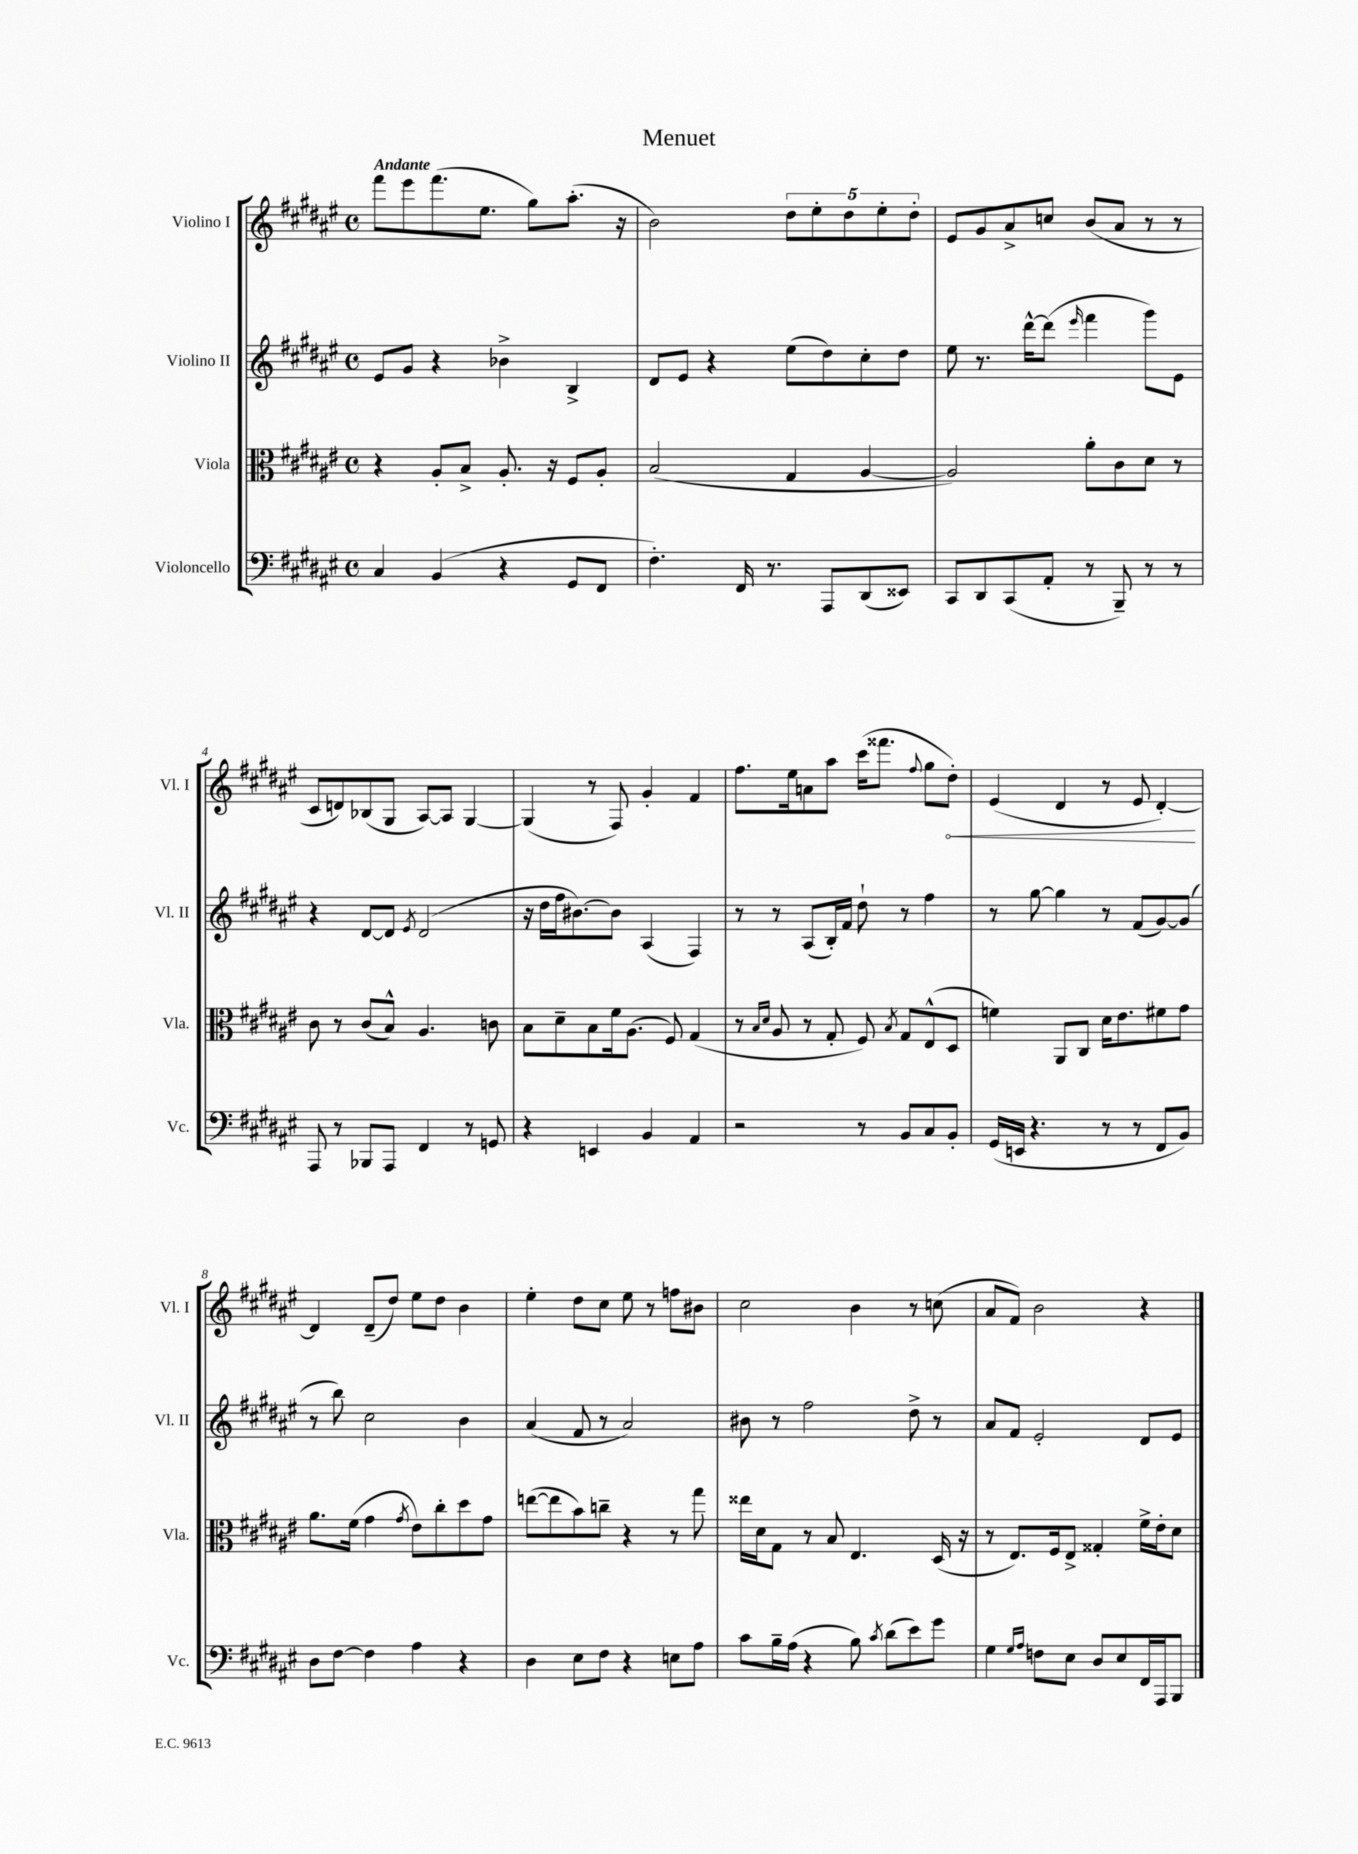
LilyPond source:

\header { title = "Menuet" }
<<
\new StaffGroup <<
\new Staff = "s0" \with { instrumentName = "Violino I" shortInstrumentName = "Vl. I" } {
    \clef treble \key fis \major \defaultTimeSignature \time 4/4 \tempo "Andante"
    \autoBeamOff fis'''8[ eis'''8 fis'''8.( eis''8.] gis''8[) ais''8.]-.( r16 |
    b'2) \tuplet 5/4 { dis''8[ eis''8-. dis''8 eis''8-. dis''8]-. } |
    eis'8[ gis'8 ais'8-> c''8] b'8[( ais'8] r8 r8 |
    cis'8[ d'8) bes8( gis8] ais8[~) ais8] gis4~ |
    gis4( r8 fis8) gis'4-. fis'4 |
    fis''8.[ eis''16 a'8 ais''8] cis'''16[( fisis'''8.] \appoggiatura { fis''8 } gis''8[ \once \override Hairpin.circled-tip = ##t dis''8]-.\<) |
    eis'4( dis'4 r8 eis'8 dis'4~-.\!) |
    dis'4 dis'8[--( dis''8]) eis''8[ dis''8] b'4 |
    eis''4-. dis''8[ cis''8] eis''8 r8 f''8[ bis'8] |
    cis''2 b'4 r8 c''8( |
    ais'8[ fis'8]) b'2 r4 \bar "|." |
}
\new Staff = "s1" \with { instrumentName = "Violino II" shortInstrumentName = "Vl. II" } {
    \clef treble \key fis \major \defaultTimeSignature \time 4/4
    \autoBeamOff eis'8[ gis'8] r4 bes'4-> b4-> |
    dis'8[ eis'8] r4 eis''8[( dis''8) cis''8-. dis''8] |
    eis''8 r8. dis'''16[~-^ dis'''8]( \grace { eis'''16 } fis'''4 gis'''8[) eis'8] |
    r4 dis'8[~ dis'8] \acciaccatura { eis'8 } dis'2( |
    r16 dis''16[ fis''16 bis'8.~) bis'8] ais4( fis4) |
    r8 r8 ais8[( b16-.) fis'16] dis''8-! r8 fis''4 |
    r8 gis''8~ gis''4 r8 fis'8[( gis'8~) gis'8]( |
    r8 b''8) cis''2 b'4 |
    ais'4( fis'8 r8 ais'2) |
    bis'8 r8 fis''2 dis''8-> r8 |
    ais'8[ fis'8] eis'2-. dis'8[ eis'8] \bar "|." |
}
\new Staff = "s2" \with { instrumentName = "Viola" shortInstrumentName = "Vla." } {
    \clef alto \key fis \major \defaultTimeSignature \time 4/4
    \autoBeamOff r4 ais8[-. b8]-> ais8.-. r16 fis8[ ais8]-. |
    b2( gis4 ais4~ |
    ais2) ais'8[-. cis'8 dis'8] r8 |
    cis'8 r8 cis'8[( b8]-^) ais4. c'8 |
    b8[ dis'8-- b8 fis'16 ais8.]( fis8) gis4( |
    r8 \grace { b16[ dis'16] } ais8 r8 gis8-. fis8) \acciaccatura { b8 } gis8[ eis8-^( dis8] |
    f'4) ais,8[ cis8] dis'16[ eis'8. fis'8 gis'8] |
    ais'8.[ fis'16]( gis'4 \acciaccatura { gis'8 } eis'8[) cis''8-. dis''8 gis'8] |
    e''8[~( e''8 b'8) c''8]-- r4 r8 gis''8 |
    eisis''16[ dis'16 gis8] r8 b8 eis4. dis16( r16 |
    r8 eis8.[) fis16 eis8]-> gisis4-. fis'16[-> eis'16-. dis'8] \bar "|." |
}
\new Staff = "s3" \with { instrumentName = "Violoncello" shortInstrumentName = "Vc." } {
    \clef bass \key fis \major \defaultTimeSignature \time 4/4
    \autoBeamOff cis4 b,4( r4 gis,8[ fis,8] |
    fis4.-.) fis,16 r8. ais,,8[ dis,8( eisis,8]) |
    cis,8[ dis,8 cis,8( ais,8]-. r8 b,,8--) r8 r8 |
    ais,,8 r8 bes,,8[ ais,,8] fis,4 r8 g,8 |
    r4 e,4 b,4 ais,4 |
    r2 r8 b,8[ cis8 b,8]-. |
    gis,16[( e,16] r4. r8 r8 fis,8[ b,8]) |
    dis8[ fis8]~ fis4 ais4 r4 |
    dis4 eis8[ fis8] r4 e8[ ais8] |
    cis'8[ b16-- ais16]( r4 b8) \acciaccatura { cis'8 } dis'8[( eis'8) gis'8] |
    gis4 \grace { gis16[ ais16] } f8[ eis8] dis8[ eis8 fis,16 ais,,16 b,,8] \bar "|." |
}
>>
>>
